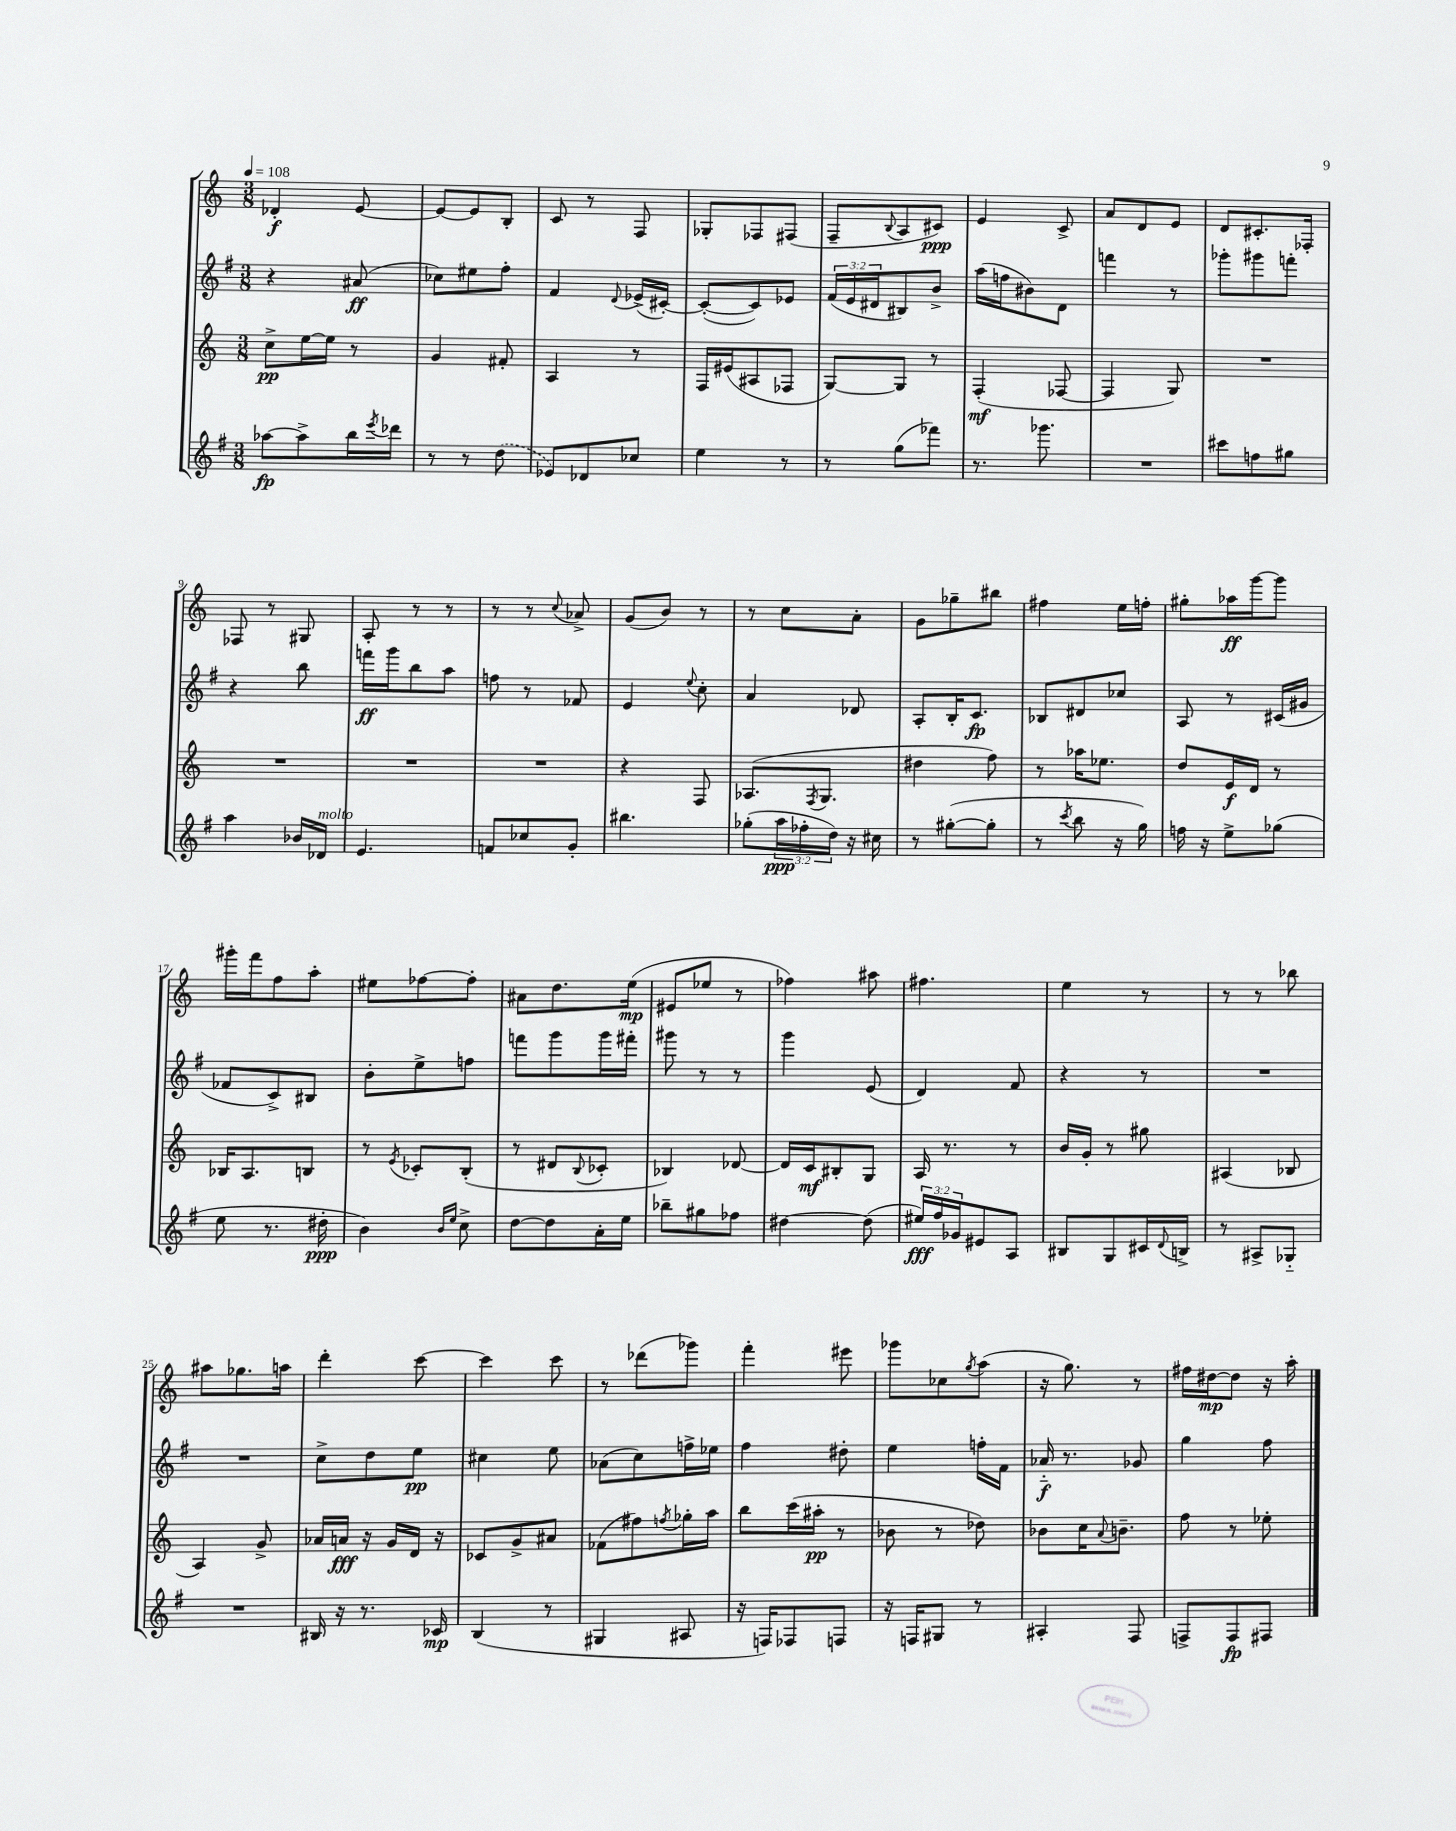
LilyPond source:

<<
\new StaffGroup <<
\new Staff = "s0" {
    \clef treble \key c \major \numericTimeSignature \time 3/8 \tempo 4 = 108
    des'4-.\f e'8~ |
    e'8~ e'8 b8-. |
    c'8 r8 f8 |
    ges8-. fes8 fis8( |
    f8-- \appoggiatura { b8 } a8 cis'8\ppp) |
    e'4 c'8-> |
    a'8 d'8 e'8 |
    d'8 cis'8.-. fes16-. |
    fes8 r8 gis8 |
    a8-. r8 r8 |
    r8 r8 \appoggiatura { c''8 } aes'8-> |
    g'8( b'8) r8 |
    r8 c''8 a'8-. |
    g'8 ges''8-- bis''8 |
    fis''4 e''16 f''16-. |
    gis''8-. aes''16\ff g'''16~ g'''8 |
    gis'''16-. f'''16 f''8 a''8-. |
    eis''8 fes''8~ fes''8-. |
    ais'8 d''8. e''16\mp( |
    eis'8 ees''8 r8 |
    fes''4) ais''8 |
    fis''4. |
    e''4 r8 |
    r8 r8 bes''8 |
    ais''8 ges''8. a''16 |
    d'''4-. c'''8~ |
    c'''4 c'''8 |
    r8 des'''8( ges'''8) |
    f'''4-. eis'''8 |
    ges'''8 ces''8 \acciaccatura { g''8 } a''8( |
    r16 g''8.) r8 |
    fis''16 dis''16~\mp dis''8 r16 a''16-. \bar "|." |
}
\new Staff = "s1" {
    \clef treble \key g \major \numericTimeSignature \time 3/8 \override Staff.TupletNumber.text = #tuplet-number::calc-fraction-text
    r4 ais'8\ff( |
    ces''8) eis''8 fis''8-. |
    fis'4 \appoggiatura { d'8 } ees'16->( cis'16~-.) |
    cis'8~-.( cis'8) ees'8 |
    \tuplet 3/2 { fis'16( e'16 dis'16 } bis8) b'8-> |
    a''16( f''16 bis'8) d'8 |
    f'''4 r8 |
    ges'''8-. gis'''8 f'''8-. |
    r4 b''8 |
    f'''16\ff g'''16 b''8 a''8 |
    f''8 r8 fes'8 |
    e'4 \appoggiatura { e''8 } c''8-. |
    a'4 des'8 |
    a8-. b16-. c'8.\fp |
    bes8 dis'8 ces''8 |
    a8 r8 cis'16( gis'16 |
    fes'8 c'8->) bis8 |
    b'8-. e''8-> f''8 |
    f'''8 g'''8 g'''16 fis'''16-. |
    gis'''8 r8 r8 |
    g'''4 e'8( |
    d'4) fis'8 |
    r4 r8 |
    R4. |
    R4. |
    c''8-> d''8 e''8\pp |
    cis''4 e''8 |
    aes'8( c''8) f''16-> ees''16 |
    fis''4 dis''8-. |
    e''4 f''16-. fis'16 |
    aes'16-_\f r8. ges'8 |
    g''4 fis''8 \bar "|." |
}
\new Staff = "s2" {
    \clef treble \key c \major \numericTimeSignature \time 3/8
    c''8->\pp e''16~ e''16 r8 |
    g'4 fis'8-. |
    a4 r8 |
    f16 eis'16( ais8 fes8 |
    g8~) g8 r8 |
    f4-.\mf( fes8~ |
    fes4 g8) |
    R4. |
    R4. |
    R4. |
    R4. |
    r4 f8 |
    aes8.( \acciaccatura { f8 } g8. |
    dis''4 f''8) |
    r8 aes''16 ees''8. |
    d''8 e'16\f d'16 r8 |
    bes16 a8. b8 |
    r8 \acciaccatura { e'8 } ces'8-. b8-.( |
    r8 dis'8 \appoggiatura { b8 } ces'8-. |
    bes4) des'8~ |
    des'16 c'16\mf bis8-. g8 |
    a16 r8. r8 |
    b'16 g'16-. r8 gis''8 |
    ais4( bes8 |
    a4) g'8-> |
    aes'16 a'16\fff r16 g'16 d'16 r16 |
    ces'8 g'8-> ais'8 |
    fes'8( fis''8) \acciaccatura { f''8 } ges''16-. a''16 |
    b''8 c'''16( ais''16-.\pp r8 |
    bes'8 r8 des''8) |
    bes'8 c''16 \appoggiatura { a'8 } b'8.-- |
    f''8 r8 ees''8-. \bar "|." |
}
\new Staff = "s3" {
    \clef treble \key g \major \numericTimeSignature \time 3/8 \override Staff.TupletNumber.text = #tuplet-number::calc-fraction-text
    aes''8~\fp aes''8-> b''16 \acciaccatura { e'''8 } des'''16 |
    r8 r8 \once \slurDashed d''8( |
    ees'8) des'8 ces''8 |
    e''4 r8 |
    r8 g''8( fes'''8) |
    r8. ges'''8. |
    R4. |
    cis'''8 f''8 gis''8 |
    a''4 bes'16 des'16^\markup { \italic "molto" } |
    e'4. |
    f'8 ces''8 g'8-. |
    bis''4. |
    ges''8-.( \tuplet 3/2 { a''16\ppp fes''16-. d''16) } r16 cis''16 |
    r8 gis''8~-.( gis''8-. |
    r8 \acciaccatura { c'''8 } b''8 r16 g''16) |
    f''16 r16 e''8-> ges''8( |
    e''8 r8. dis''16-.\ppp |
    b'4) \grace { b'16 e''16 } c''8-> |
    d''8~ d''8 a'16-. e''16 |
    bes''8-- gis''8 fes''8 |
    dis''4~ dis''8( |
    \tuplet 3/2 { eis''16\fff) fis''16 ges'16 } eis'8 a8 |
    bis8 g8 cis'16 \appoggiatura { d'8 } b16-> |
    r8 ais8-> ges8-_ |
    R4. |
    bis16 r16 r8. ces'16\mp |
    b4( r8 |
    gis4 ais8 |
    r16 f16) fes8 f8 |
    r16 f16 gis8 r8 |
    ais4-. fis8 |
    f8-> f8\fp fis8 \bar "|." |
}
>>
>>
